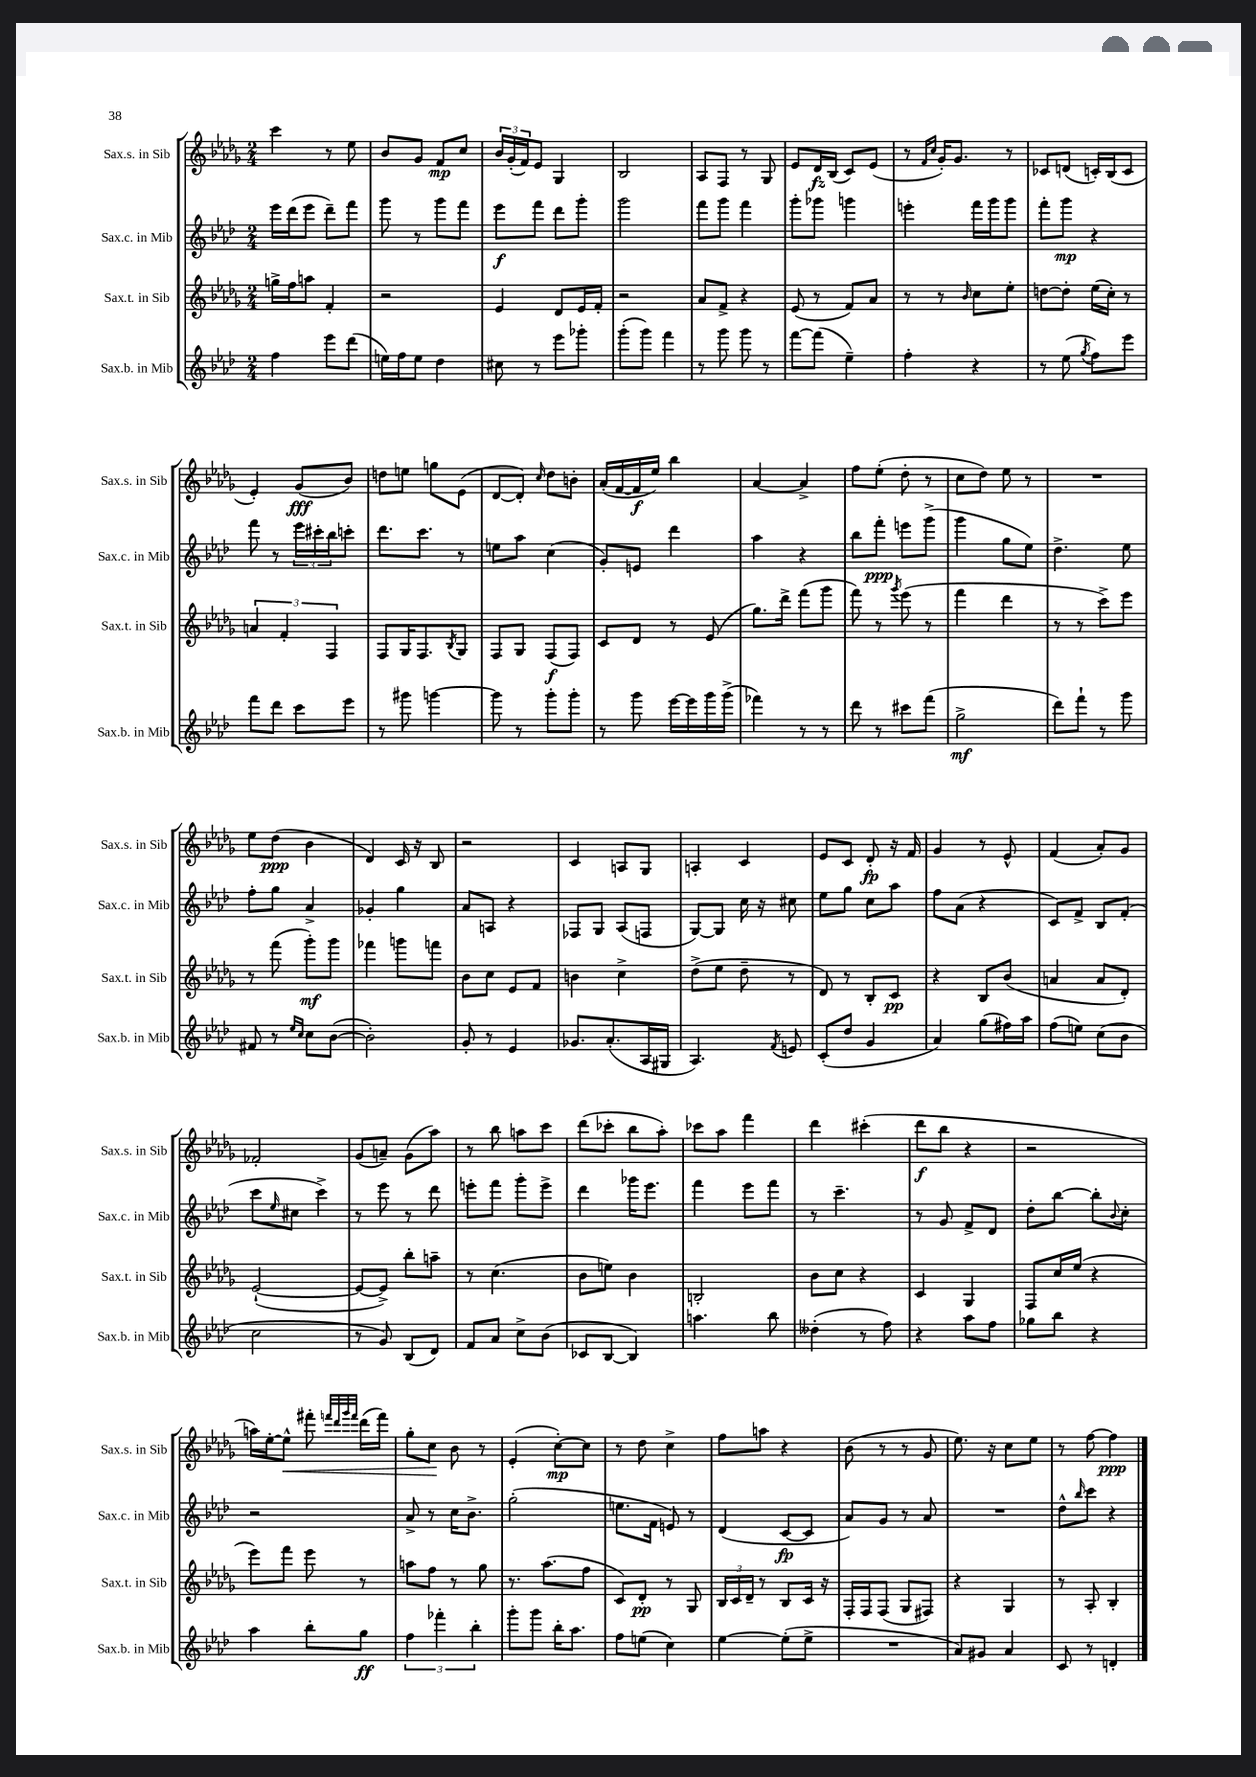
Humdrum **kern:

**kern	**kern	**kern	**kern
*staff4	*staff3	*staff2	*staff1
*clefG2	*clefG2	*clefG2	*clefG2
*k[b-e-a-d-]	*k[b-e-a-d-g-]	*k[b-e-a-d-]	*k[b-e-a-d-g-]
*M2/4	*M2/4	*M2/4	*M2/4
4ff\	16gg^\LL	16eee-\LL	4ccc\
.	16ff\J	(16ddd-\J	.
.	8aa\J	8eee-\J	.
8eee-\L	4f'/	8ddd-~\L)	8r
(8ddd-\J	.	8fff\J	8ee-\
=	=	=	=
16ee\LL)	2r	8ggg\	8b-/L
16ff\J	.	.	.
8ee\J	.	8r	8g-/J
4dd-\	.	8ggg\L	8f/L
.	.	8fff\J	8cc/J
=	=	=	=
8cc#\	4e-/	8eee-\L	24b-/LL
.	.	.	(24g-'/
.	.	.	24f/J)
8r	.	8fff\J	8e-/J
8eee-\L	8d-/L	8ddd-\L	4G-/
8ggg-'\J	16e-/L	8ggg'\J	.
.	16f'/JJ	.	.
=	=	=	=
(8ggg'\L	2r	2ggg\	2B-/
8ggg\J)	.	.	.
4fff\	.	.	.
=	=	=	=
8r	8a-/L	8fff\L	8A-/L
8ggg\	8f^/J	8ggg\J	8F/J
8ggg\	4r	4fff\	8r
8r	.	.	8G-/
=	=	=	=
[8fff\L	(8e-/	8ggg'\L	8e-/L
(8fff\]J	8r	8ggg-\J	16d-/L
.	.	.	(16B-/JJ
4ee-~\)	8f/L)	4ggg\	8c/L)
.	8a-/J	.	(8e-/J
=	=	=	=
4ff'\	8r	4eee'\	8r
.	.	.	16qqf/LL
.	.	.	16qqcc/JJ
.	8r	.	16g-'/LK)
.	.	.	8.g-/J
.	16qqb-/	.	.
4r	8cc\L	16fff\LL	.
.	.	16ggg\J	.
.	8ee-'\J	8ggg\J	8r
=	=	=	=
8r	[8dd\L	8fff'\L	8c-/L
(8ee-\	8dd'\]J	8ggg\J	(8d/J
8qgg/	.	.	.
8ff\L)	(16ee-\LL	4r	16c'/LL)
.	16cc'\JJ)	.	(16B-/J
8eee-\J	8r	.	8c/J
=	=	=	=
8fff\L	6a/	8fff\	4e-'/)
8ddd-\J	.	8r	.
.	6f'/	.	.
8ccc\L	.	24eee-\LL	(8g-/L
.	.	24ccc#'\	.
.	6F/	24bb-\J	.
8eee-\J	.	8ccc'\J	8b-/J)
=	=	=	=
8r	8F/L	8.ddd-\L	8dd\L
8ggg#\	16G-/K	.	8ee\J
.	8.F/	8.ccc\J	.
[4ggg\	.	.	8gg\L
.	8qB-/	.	.
.	8G-/J	8r	(8e-\J
=	=	=	=
8ggg\]	8F/L	8ee\L	[8d-/L
8r	8G-/J	8aa-\J	8d-'/]J)
.	.	.	16qqcc/
8ggg'\L	(8F/L	(4cc\	8dd-\L
8ggg'\J	8F/J)	.	8b'\J
=	=	=	=
8r	8c/L	8g'/L)	(16a-'/LL
.	.	.	[16f/
8ggg\	8d-/J	8e/J	16f/]
.	.	.	16ee-/JJ)
[16eee-\LL	8r	4ddd-\	4bb-\
16eee-\]	.	.	.
16ggg\	(8e-/	.	.
(16ggg^\JJ	.	.	.
=	=	=	=
4fff-\)	8.gg-\L)	4aa-\	[4a-/
.	16ddd-^\Jk	.	.
8r	(8fff\L	4r	4a-^/]
8r	8ggg-\J	.	.
=	=	=	=
8ddd-\	8fff\)	8bb-\L	8ff\L
8r	8r	8fff'\J	(8ee-'\J
.	8qggg-/	.	.
8ccc#\L	(8eee-\	8eee\L	8dd-'\
(8fff\J	8r	(8ggg^\J	8r
=	=	=	=
2gg^\	4fff\	4ggg\	8cc\L
.	.	.	8dd-\J)
.	4ddd-\	8gg\L	8ee-\
.	.	8ee-\J)	8r
=	=	=	=
8ddd-\L)	8r	4.dd-^\	2r
8fff`\J	8r	.	.
8r	8ccc^\L)	.	.
8ggg\	8eee-\J	8ee-\	.
=	=	=	=
8f#/	8r	8ff'\L	8ee-\L
8r	(8fff\	8gg\J	(8dd-\J
16qqee-/LL	.	.	.
16qqcc/JJ	.	.	.
8cc\L	8ggg-'\L)	4a-^/	4b-\
([8b-\J	8ggg-\J	.	.
=	=	=	=
2b-'\])	4fff-\	4g-'/	4d-/)
.	8ggg\L	4gg\	16c/
.	.	.	16r
.	8fff\J	.	8B-/
=	=	=	=
8g'/	8b-\L	8a-/L	2r
8r	8cc\J	8A/J	.
4e-/	8e-/L	4r	.
.	8f/J	.	.
=	=	=	=
8.g-/L	4b\	8F-/L	4c/
.	.	8G/J	.
(8.a-'/	.	.	.
.	4cc^\	(8A-/L	8A/L
16A-/L	.	8F/J	8G-/J
16G#/JJ	.	.	.
=	=	=	=
4.A-/)	(8dd-^\L	[8G/L)	4A'/
.	8ee-\J	8G/]J	.
.	8dd-~\	16cc\	4c/
.	.	16r	.
8qf/	.	.	.
8e/	8r	8cc#\	.
=	=	=	=
(8c'/L	8d-/)	8ee-\L	8e-/L
8dd-/J	8r	8gg\J	8c/J
4g/	8B-'/L	8cc\L	8d-'/
.	8c/J	8aa-\J	16r
.	.	.	16f/
=	=	=	=
4a-/)	4r	8ff\L	4g-/
.	.	(8a-\J	.
(8gg\L	8B-/L	4r	8r
16ff#\L)	(8b-/J	.	8e-^^/
16aa-\JJ	.	.	.
=	=	=	=
(8ff\L	4a/	8c/L)	(4f/
8ee\J)	.	8f^/J	.
(8cc\L	8a/L	8B-/L	8a-'/L)
8b-\J	8d-'/J)	(8f'/J	8g-/J
=	=	=	=
2cc\	([2e-`/	8ccc\L	2f-'/
.	.	16qqee-/	.
.	.	8cc#\J	.
.	.	4ccc^\)	.
=	=	=	=
8r	8e-/_L	8r	(8g-/L
8g/)	8e-^/]J)	8eee-\	8a~/J)
(8B-/L	8bb-'\L	8r	(8g-\L
8d-/J)	8aa~\J	8ddd-\	8aa-\J)
=	=	=	=
8f/L	8r	8eee'\L	8r
8a-/J	(4.cc\	8fff\J	8bb-\
8cc^\L	.	8ggg'\L	8aa\L
(8b-\J	.	8eee^\J	8ccc\J
=	=	=	=
8c-/L	8b-\L	4ddd-\	(8ddd-\L
[8B-/J	8ee\J)	.	8ccc-'\J
4B-/])	4b-\	16ggg-\LK	8bb-\L
.	.	8.eee-\J	.
.	.	.	8aa-'\J)
=	=	=	=
4.aa\	2B'/	4fff\	8ccc-\L
.	.	.	8aa-\J
.	.	8eee-\L	4fff\
8bb-\	.	8fff\J	.
=	=	=	=
(4dd--'\	8b-\L	8r	4ddd-\
.	8cc\J	4.ccc~\	.
8r	4r	.	(4ccc#'\
8ff\)	.	.	.
=	=	=	=
4r	4c/	8r	8ddd-\L
.	.	8g/	8bb-\J
8aa-\L	4G-/	8f^/L	4r
8ff\J	.	8d-/J	.
=	=	=	=
8gg-\L	8F/L	8dd-'\L	2r
8bb-\J	16cc/L	[8bb-\J	.
.	(16ee-/JJ	.	.
4r	4r	8bb-'\]L	.
.	.	8qqb-/	.
.	.	8cc'\J	.
=	=	=	=
4aa-\	8eee-\L)	2r	16aa\LL)
.	.	.	[16ee-'\J
.	8fff\J	.	8ee-^^\]J
8bb-'\L	8eee-\	.	8fff#'\
.	.	.	32qqfff/LLL
.	.	.	32qqddd-/
.	.	.	32qqggg-/
.	.	.	32qqfff/JJJ
8gg\J	8r	.	(16ddd-\LL
.	.	.	16fff\JJ)
=	=	=	=
6ff\	8aa\L	8a-^/	8gg-'\L
.	8ff\J	8r	8cc\J
6fff-'\	.	.	.
.	8r	16cc\LK	8b-\
.	.	8.b-^\J	.
6bb-'\	.	.	.
.	8gg-\	.	8r
=	=	=	=
8ggg'\L	8.r	(2gg'\	(4e-'/
8ggg\J	.	.	.
.	(8.aa-\L	.	.
16bb-'\LK	.	.	[8cc'\L)
8.aa-\J	.	.	.
.	8ff\J	.	8cc\]J
=	=	=	=
8ff\L	8c/L)	8.ee\L	8r
(8ee\J	8d-'/J	.	8dd-\
.	.	16f\Jk	.
4cc\)	8r	8e/)	4cc^\
.	8G-/	8r	.
=	=	=	=
[4ee-\	24B-/LL	(4d-/	8ff\L
.	24c/	.	.
.	24d-~/JJ	.	.
.	8r	.	8aa\J
(8ee-'\]L	8B-/L	[8c/L	4r
8ee-^\J	16c/Jk	8c/]J	.
.	16r	.	.
=	=	=	=
2r	16F'/LL	8a-/L)	(8b-\
.	16F/J	.	.
.	(8F/J	8g/J	8r
.	8G-/L	8r	8r
.	8F#/J)	8a-/	8g-/
=	=	=	=
8a-/L)	4r	2r	8.ee-\)
8g#/J	.	.	.
.	.	.	16r
4a-/	4G-/	.	8cc\L
.	.	.	8ee-\J
=	=	=	=
8c/	8r	8dd-^^\L	8r
.	.	16qqbb-/	.
8r	8A-'/	8ccc\J	[8ff\
4d'/	4B-'/	4r	4ff\]
==	==	==	==
*-	*-	*-	*-
